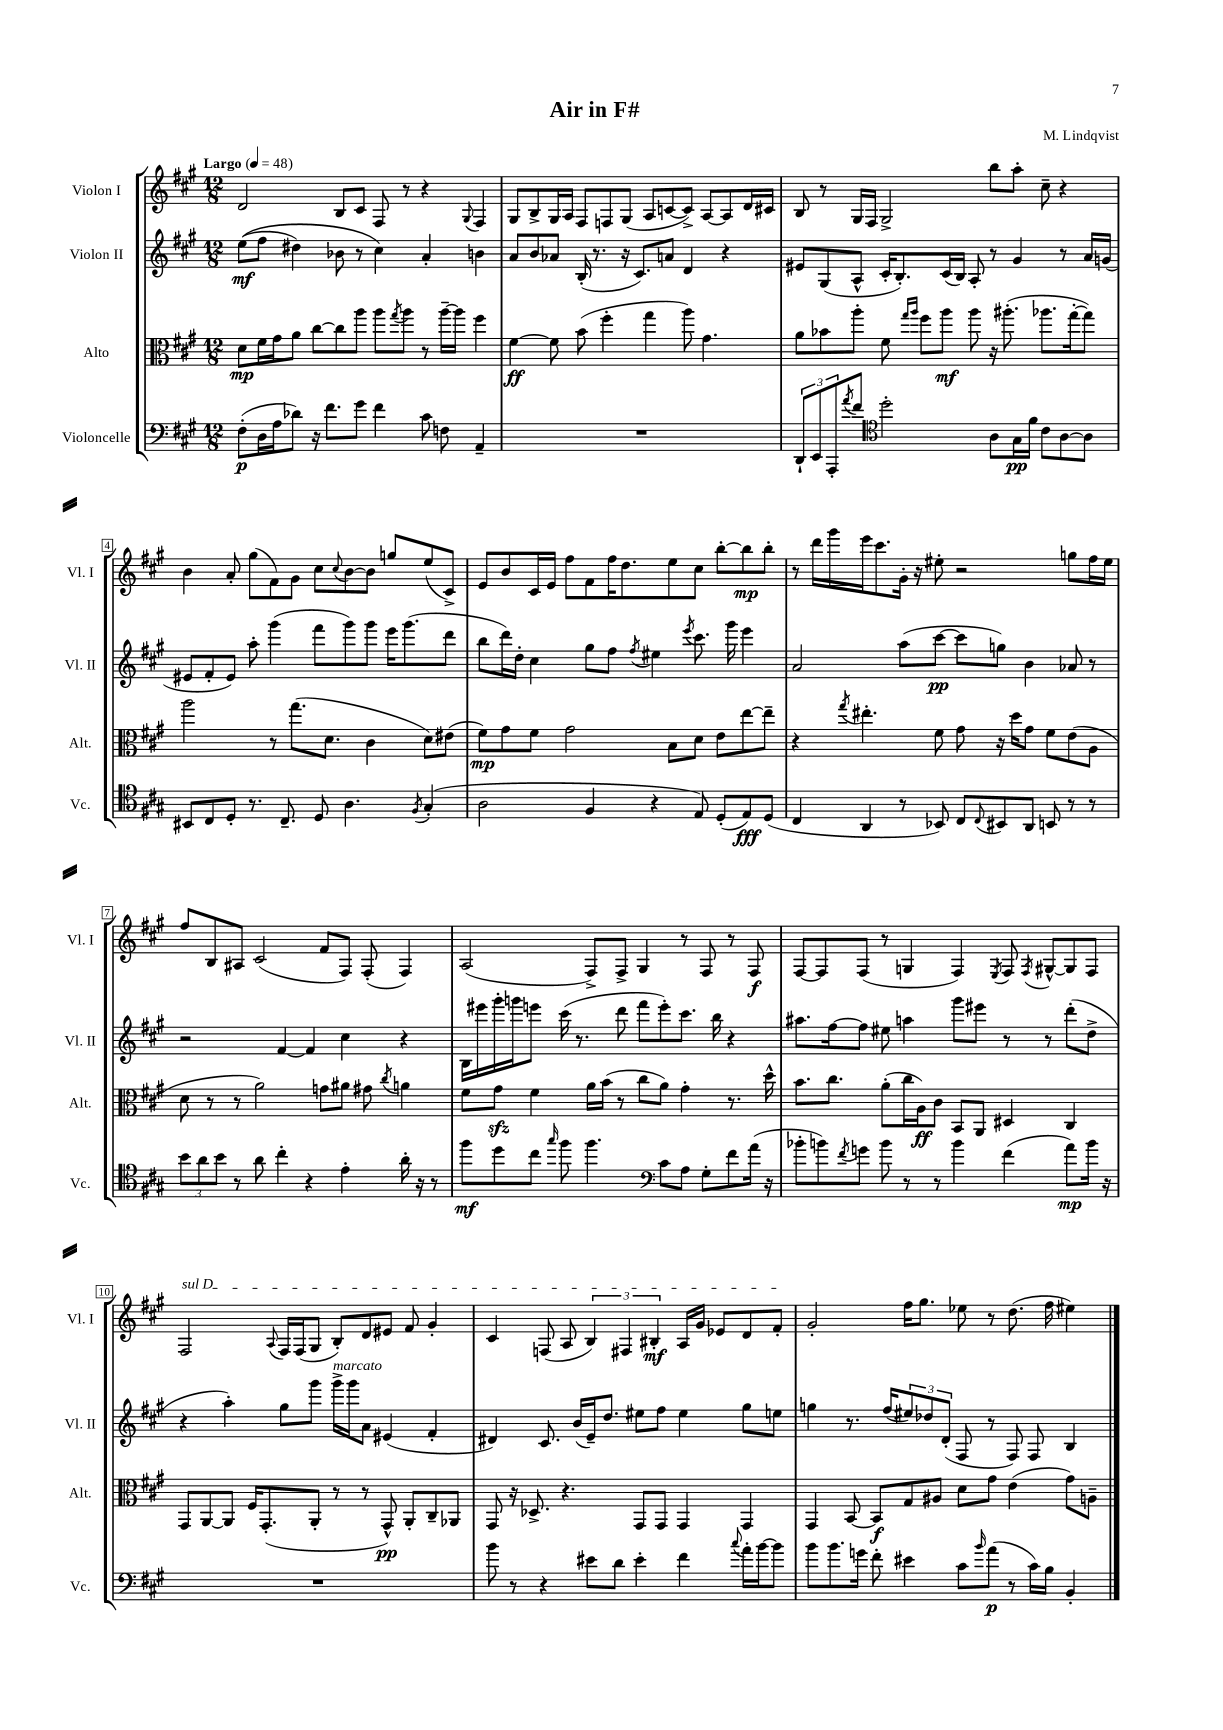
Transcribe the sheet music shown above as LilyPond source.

\header { title = "Air in F#" composer = "M. Lindqvist" }
<<
\new StaffGroup <<
\new Staff = "s0" \with { instrumentName = "Violon I" shortInstrumentName = "Vl. I" } {
    \clef treble \key a \major \numericTimeSignature \time 12/8 \tempo "Largo" 4 = 48
    d'2 b8 cis'8 fis8 r8 r4 \appoggiatura { gis8 } fis4 |
    gis8 b8-> gis16 a16 fis8 f8 gis8( a8 c'8~ c'8->) a8~ a8 d'16 cis'16 |
    b8 r8 gis16 fis16 gis2-> b''8 a''8-. cis''8-- r4 |
    b'4 a'8-. gis''8( fis'8) gis'8 cis''8 \appoggiatura { cis''8 } b'8~ b'8 g''8 e''8( cis'8->) |
    e'8 b'8 cis'16 e'16 fis''8 fis'8 fis''16 d''8. e''8 cis''8 b''8~-. b''8\mp b''8-. |
    r8 d'''16 gis'''16 e'''16 cis'''8. gis'16-. r16 eis''8-. r2 g''8 fis''16 eis''16 |
    fis''8 b8 ais8 cis'2( fis'8 fis8) fis8-.( fis4) |
    a2( fis8->) fis8-> gis4 r8 fis8 r8 fis8\f |
    fis8~ fis8 fis8( r8 g4 fis4) \acciaccatura { e8 } fis8 \acciaccatura { fis8 } gis8~-^ gis8 fis8 |
    \once \override TextSpanner.bound-details.left.text = \markup { \italic "sul D" } fis2\startTextSpan \appoggiatura { a8 } fis16 fis16( gis8 b8-.) d'8 eis'8 fis'8 gis'4-. |
    cis'4 f8( a8 \tuplet 3/2 { b4) fis4 bis4-.\mf } a16 gis'16 ees'8 d'8 fis'8-.\stopTextSpan |
    gis'2-. fis''16 gis''8. ees''8 r8 d''8.( fis''16 eis''4) \bar "|." |
}
\new Staff = "s1" \with { instrumentName = "Violon II" shortInstrumentName = "Vl. II" } {
    \clef treble \key a \major \numericTimeSignature \time 12/8
    e''8\mf(\( fis''8 dis''4) bes'8 r8 cis''4\) a'4-. b'4 |
    a'8 b'8 aes'8 b16-.( r8. r16 cis'8.) a'8 d'4 r4 |
    eis'8 gis8( a8-^ cis'16-. b8.-.) cis'16( b16) a8-. r8 gis'4 r8 a'16 g'16( |
    eis'8 fis'8-. eis'8) a''8-. gis'''4( fis'''8 gis'''8) gis'''8 e'''16 gis'''8.( d'''8 |
    b''8 d'''16) d''16-. cis''4 gis''8 fis''8 \acciaccatura { fis''8 } eis''4 \acciaccatura { e'''8 } cis'''8. gis'''16 e'''4 |
    a'2 a''8( cis'''8~\pp cis'''8 g''8) b'4 aes'8 r8 |
    r2 fis'4~ fis'4 cis''4 r4 |
    b16 eis'''16 gis'''16-. g'''16 e'''8 cis'''16( r8. d'''8 fis'''8 e'''8-.) cis'''8. b''16 r4 |
    ais''8. fis''16~ fis''8 eis''8 a''4 gis'''8 eis'''8 r8 r8 d'''8-.( d''8-> |
    r4 a''4-.) gis''8 gis'''8 gis'''16->^\markup { \italic "marcato" } gis'''16 a'8 eis'4( fis'4-. |
    dis'4) cis'8. b'16( e'16--) d''8. eis''8 fis''8 eis''4 gis''8 e''8 |
    g''4 r8. fis''16( \tuplet 3/2 { eis''8) des''8 d'8-.( } fis8 r8 fis8) fis8 b4 \bar "|." |
}
\new Staff = "s2" \with { instrumentName = "Alto" shortInstrumentName = "Alt." } {
    \clef alto \key a \major \numericTimeSignature \time 12/8
    d'8\mp fis'16 gis'16 a'8 cis''8~ cis''8 a''8 a''8 \acciaccatura { gis''8 } a''8 r8 a''16~-- a''16 fis''4 |
    fis'4~\ff fis'8 b'8( fis''4-. gis''4 a''8) gis'4. |
    a'8 bes'8 a''8-. fis'8 \grace { gis''16 a''16 } fis''8 a''8\mf a''8 r16 ais''8.-.( aes''8. gis''16~-. gis''8) |
    a''2 r8 gis''8.( d'8. cis'4 d'8) eis'8( |
    fis'8\mp) gis'8 fis'8 gis'2 b8 d'8 e'8 e''8~ e''8-- |
    r4 \acciaccatura { gis''8 } eis''4.-. fis'8 gis'8 r16 d''16 gis'8 fis'8 e'8( a8 |
    d'8 r8 r8 a'2) g'8 ais'8 gis'8 \acciaccatura { cis''8 } a'4 |
    fis'8 gis'8\sfz fis'4 a'16 b'16( r8 cis''8 a'8) gis'4-. r8. d''16-^ |
    b'8. cis''8. a'8-.( cis''16 a16\ff) cis'8 b,8 a,8 dis4 cis4 |
    gis,8 a,8~ a,8 fis16 gis,8.-.( a,8-. r8 r8 gis,8-^\pp) a,8-. cis8-- aes,8 |
    gis,8 r16 des8.-> r4. gis,8 gis,8 gis,4 gis,4 |
    gis,4 b,8~ b,8\f gis8 ais8 d'8 gis'8 e'4( gis'8) a8-- \bar "|." |
}
\new Staff = "s3" \with { instrumentName = "Violoncelle" shortInstrumentName = "Vc." } {
    \clef bass \key a \major \numericTimeSignature \time 12/8
    fis8-.\p( d16 a16 des'8) r16 fis'8. gis'8 fis'4 cis'8 f8 a,4-- |
    R1. |
    \tuplet 3/2 { d,8-! e,8 a,,8-. } \acciaccatura { a'8 } fis'8 \clef tenor d''2-. a8 gis16\pp fis'16 cis'8 a8~ a8 |
    bis,8 cis8 d8-. r8. cis8.-- d8 a4. \acciaccatura { fis8 } gis4-.( |
    a2 fis4 r4 e8) d8-.( e8\fff) d8( |
    cis4 a,4 r8 bes,8) cis8 \appoggiatura { cis8 } bis,8 a,8 b,8 r8 r8 |
    \tuplet 3/2 { b'8 a'8 b'8 } r8 a'8 cis''4-. r4 e'4-. a'16-. r16 r8 |
    fis''8\mf d''8 cis''8 \grace { gis''16 } fis''8 fis''4. \clef bass cis'8 a8 gis8-. fis'8 a'16( r16 |
    bes'8-. b'8) \acciaccatura { fis'8 } g'8 b'8 r8 r8 b'4 fis'4( a'8\mp) b'16 r16 |
    R1. |
    b'8 r8 r4 eis'8 d'8 eis'4-. fis'4 \appoggiatura { cis''8 } a'16-. b'16~ b'8 |
    b'8 b'8. g'16 fis'8-. eis'4 cis'8 \grace { b'16 } a'8\p( r8 cis'16) b16 b,4-. \bar "|." |
}
>>
>>
\layout { \context { \Score \override BarNumber.stencil = #(make-stencil-boxer 0.1 0.3 ly:text-interface::print) } }
